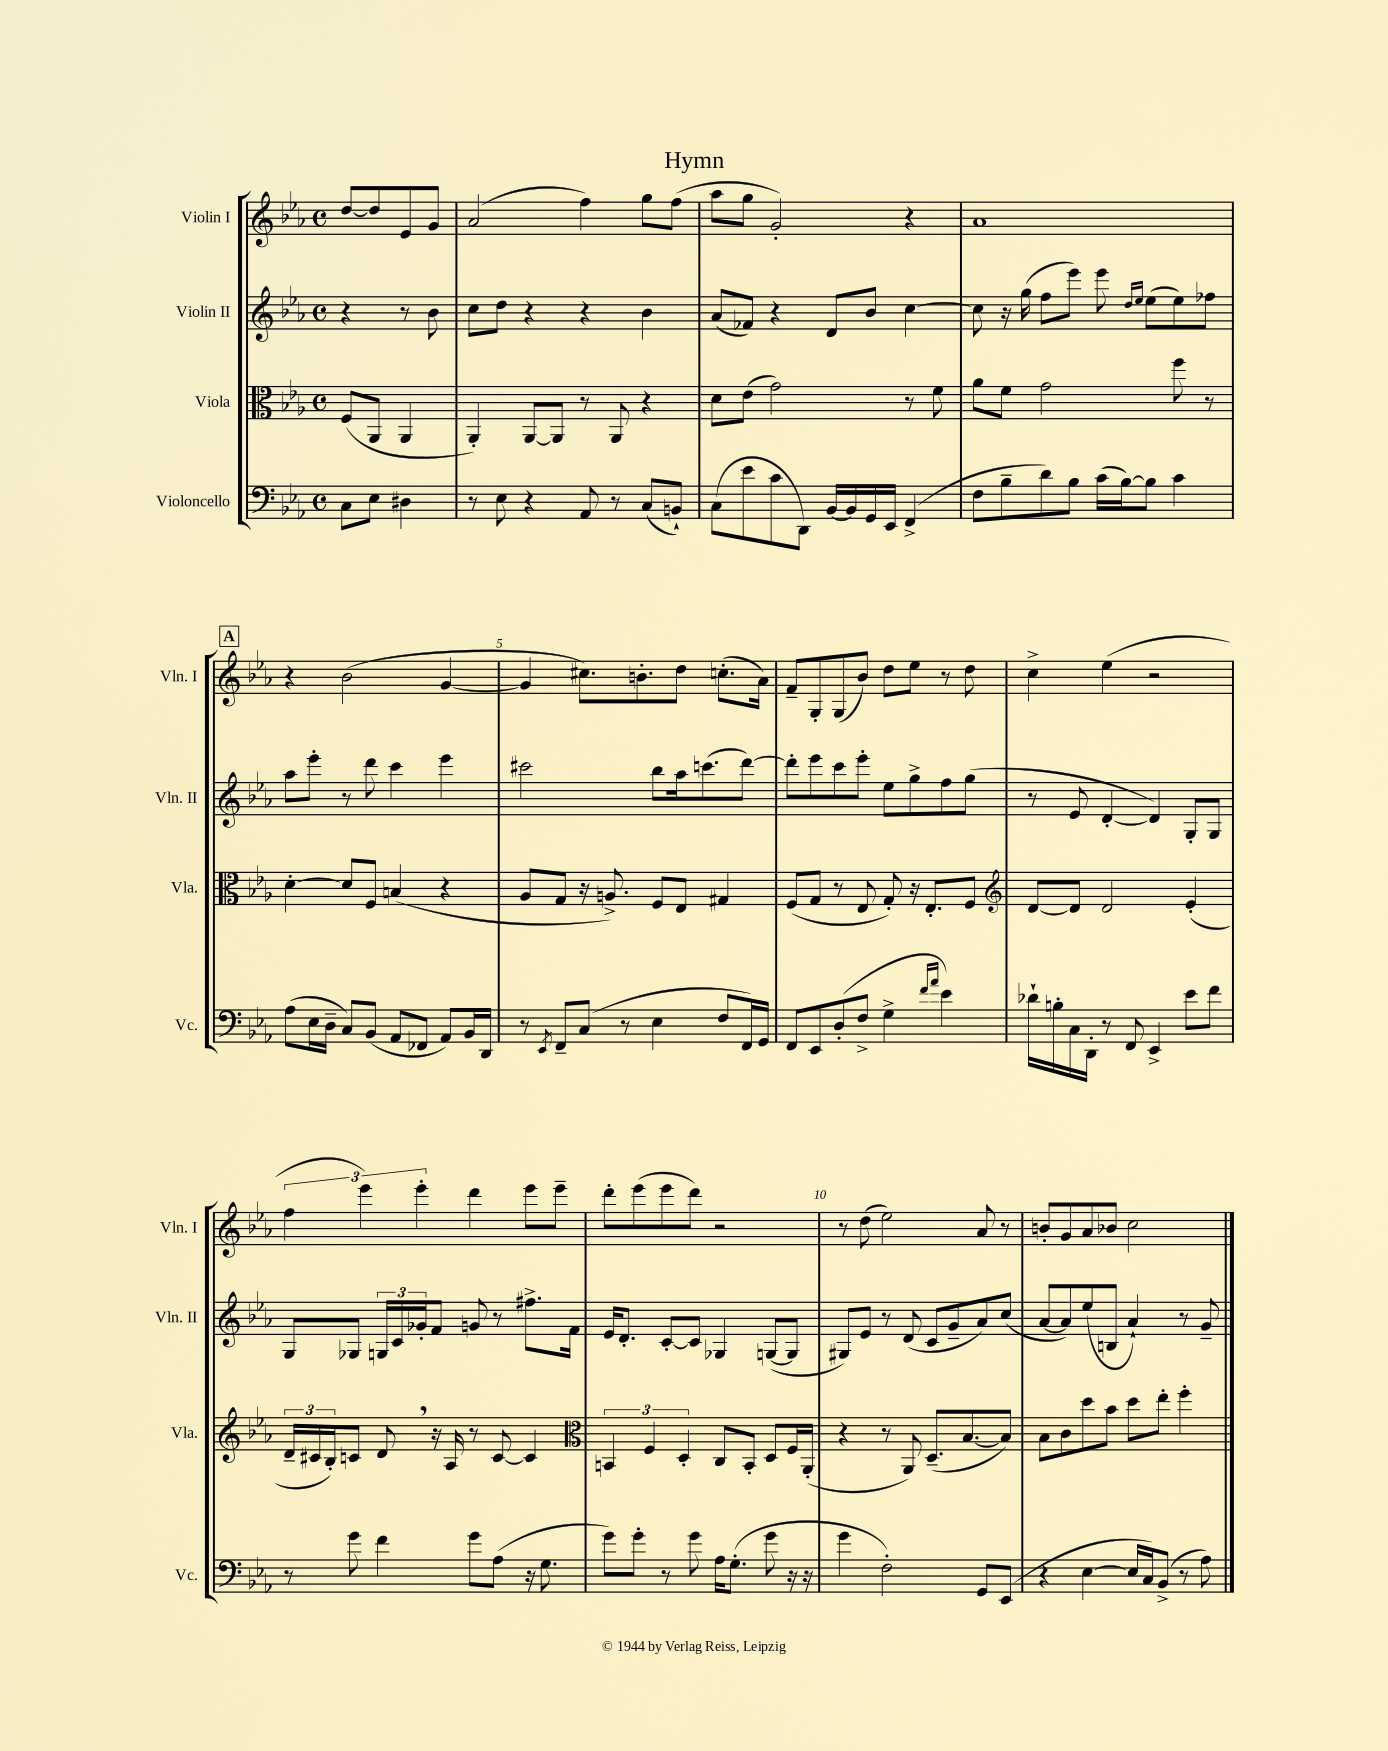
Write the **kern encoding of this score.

**kern	**kern	**kern	**kern
*part4	*part3	*part2	*part1
*staff4	*staff3	*staff2	*staff1
*I"Violoncello	*I"Viola	*I"Violin II	*I"Violin I
*I'Vc.	*I'Vla.	*I'Vln. II	*I'Vln. I
*clefF4	*clefC3	*clefG2	*clefG2
*k[b-e-a-]	*k[b-e-a-]	*k[b-e-a-]	*k[b-e-a-]
*M4/4	*M4/4	*M4/4	*M4/4
*met(c)	*met(c)	*met(c)	*met(c)
=	=	=	=
8C\L	(8F/L	4r	[8dd/L
8E-\J	8AA-/J	.	8dd/]
4D#X\	4AA-/	8r	8e-/
.	.	8b-\	8g/J
=1	=1	=1	=1
8r	4AA-'/)	8cc\L	(2a-/
8E-\	.	8dd\J	.
4r	[8AA-/L	4r	.
.	8AA-/J]	.	.
8AA-/	8r	4r	4ff\)
8r	8AA-/	.	.
(8C/L	4r	4b-\	8gg\L
8BBn`/J)	.	.	(8ff\J
=2	=2	=2	=2
(8C\L	8d\L	(8a-/L	8aa-\L
8e-\	(8e-\J	8f-X/J)	8gg\J
8c\	2g\)	4r	2g'/)
8DD\J)	.	.	.
[16BB-/LL	.	8d/L	.
16BB-/]	.	.	.
16GG/	.	8b-/J	.
16EE-/JJ	.	.	.
(4FF^/	8r	[4cc\	4r
.	8f\	.	.
=3	=3	=3	=3
8F\L	8a-\L	8cc\]	1a-
8B-~\	8f\J	16r	.
.	.	(16gg\	.
8d\)	2g\	8ff\L	.
8B-\J	.	8eee-\J)	.
(16c\LL	.	8eee-\	.
[16B-\J)	.	.	.
.	.	16qqdd/LL	.
.	.	16qqee-/JJ	.
8B-\J]	.	(8ee-\L	.
4c\	8ff\	8ee-\)	.
.	8r	8ff-X\J	.
!!LO:LB:g=z
!!LO:REH:place=s1:t=A
=4	=4	=4	=4
(8A-\L	[4d'\	8aa-\L	4r
16E-\L	.	8eee-'\J	.
16D~\JJ	.	.	.
8C/L)	8d/L]	8r	(2b-\
(8BB-/J	8F/J	8ddd\	.
8AA-/L	(4Bn/	4ccc\	.
8FF-X/J	.	.	.
8AA-/L)	4r	4eee-\	[4g/
16BB-/L	.	.	.
16DD/JJ	.	.	.
=5	=5	=5	=5
8r	8A-/L	2ccc#X\	4g/]
8qEE-/	.	.	.
8FF~/L	8G/J	.	.
(8C/J	16r	.	8.cc#X\L)
.	8.An^/)	.	.
8r	.	.	.
.	.	.	8.bn'\
4E-\	8F/L	8bb-\L	.
.	8E-/J	16aa-\k	8dd\J
.	.	(8.cccn\	.
8F/L	4G#X/	.	(8.ccn'\L
16FF/L)	.	[8ddd\J)	.
16GG/JJ	.	.	16a-\Jk)
=6	=6	=6	=6
8FF/L	(8F/L	8ddd'\L]	8f~/L
8EE-/	8G/J	8eee-\	8G'/
(8D'/	8r	8ccc\	(8G/
8F^/J	8E-/	8eee-'\J	8b-/J)
4G^\	8G'/)	8ee-\L	8dd\L
.	16r	8gg^\	8ee-\J
.	8.E-'/L	.	.
16qqf/LL	.	.	.
16qqa-/JJ	.	.	.
4e-\)	.	8ff\	8r
.	8F/J	(8gg\J	8dd\
=7	=7	=7	=7
*	*clefG2	*	*
16d-X`\LL	[8d/L	8r	4cc^\
16Bn'\	.	.	.
16C\	8d/J]	8e-/	.
16DD'\JJ	.	.	.
8r	2d/	[4d'/	(4ee-\
8FF/	.	.	.
4EE-^/	.	4d/])	2r
8e-\L	(4e-'/	8G'/L	.
8f\J	.	8G/J	.
!!LO:LB:g=z
=8	=8	=8	=8
8r	24d~/LL	8G/L	6ff\
.	24c#X/	.	.
.	24B-'/J)	.	.
8g\	8cn/J	8G-X/J	.
.	.	.	6eee-\)
4f\	8d,/	24Gn/LL	.
.	.	24c/	.
.	.	24g-X'/J	6eee-'\
.	16r	8f/J	.
.	16A-/	.	.
8g\L	8r	8gn/	4ddd\
(8A-\J	[8c/	8r	.
16r	4c/]	8.ff#X^\L	8eee-\L
8.G\	.	.	.
.	.	.	8eee-~\J
.	.	16f\Jk	.
=9	=9	=9	=9
*	*clefC3	*	*
8g\L)	6BBn/	16e-/KL	8ddd'\L
.	.	8.d'/J	.
8g'\J	.	.	(8eee-\
.	6F/	.	.
8r	.	[8c'/L	8eee-\
.	6D'/	.	.
8g\	.	8c/J]	8ddd\J)
16A-\KL	8C/L	4G-X/	2r
(8.G'\J	.	.	.
.	8BB'/J	.	.
8g\	8D/L	([8Gn/L	.
16r	16F/L	8G/J]	.
16r	(16AA-'/JJ	.	.
=10	=10	=10	=10
4g\	4r	8G#X/L)	8r
.	.	8e-/J	(8dd\
2F'\)	8r	8r	2ee-\)
.	8AA-/)	(8d/	.
.	(8.D~/L	8c/L	.
.	.	8g~/	.
.	[8.B-/	.	.
8GG/L	.	8a-/)	8a-/
(8EE-/J	8B-/J])	(8cc/J	8r
=11	=11	=11	=11
4r	8B-\L	[8a-/L	8bn'/L
.	8c\	8a-/])	8g/
[4E-\	8dd\	(8ee-/	8a-/
.	8b-\J	8Bn/J	8b-X/J
16E-/LL]	8dd\L	4a-`/)	2cc\
16C/J)	.	.	.
(8BB-^/J	8ee-'\J	.	.
8r	4ff'\	8r	.
8A-\)	.	8g~/	.
==	==	==	==
*-	*-	*-	*-
